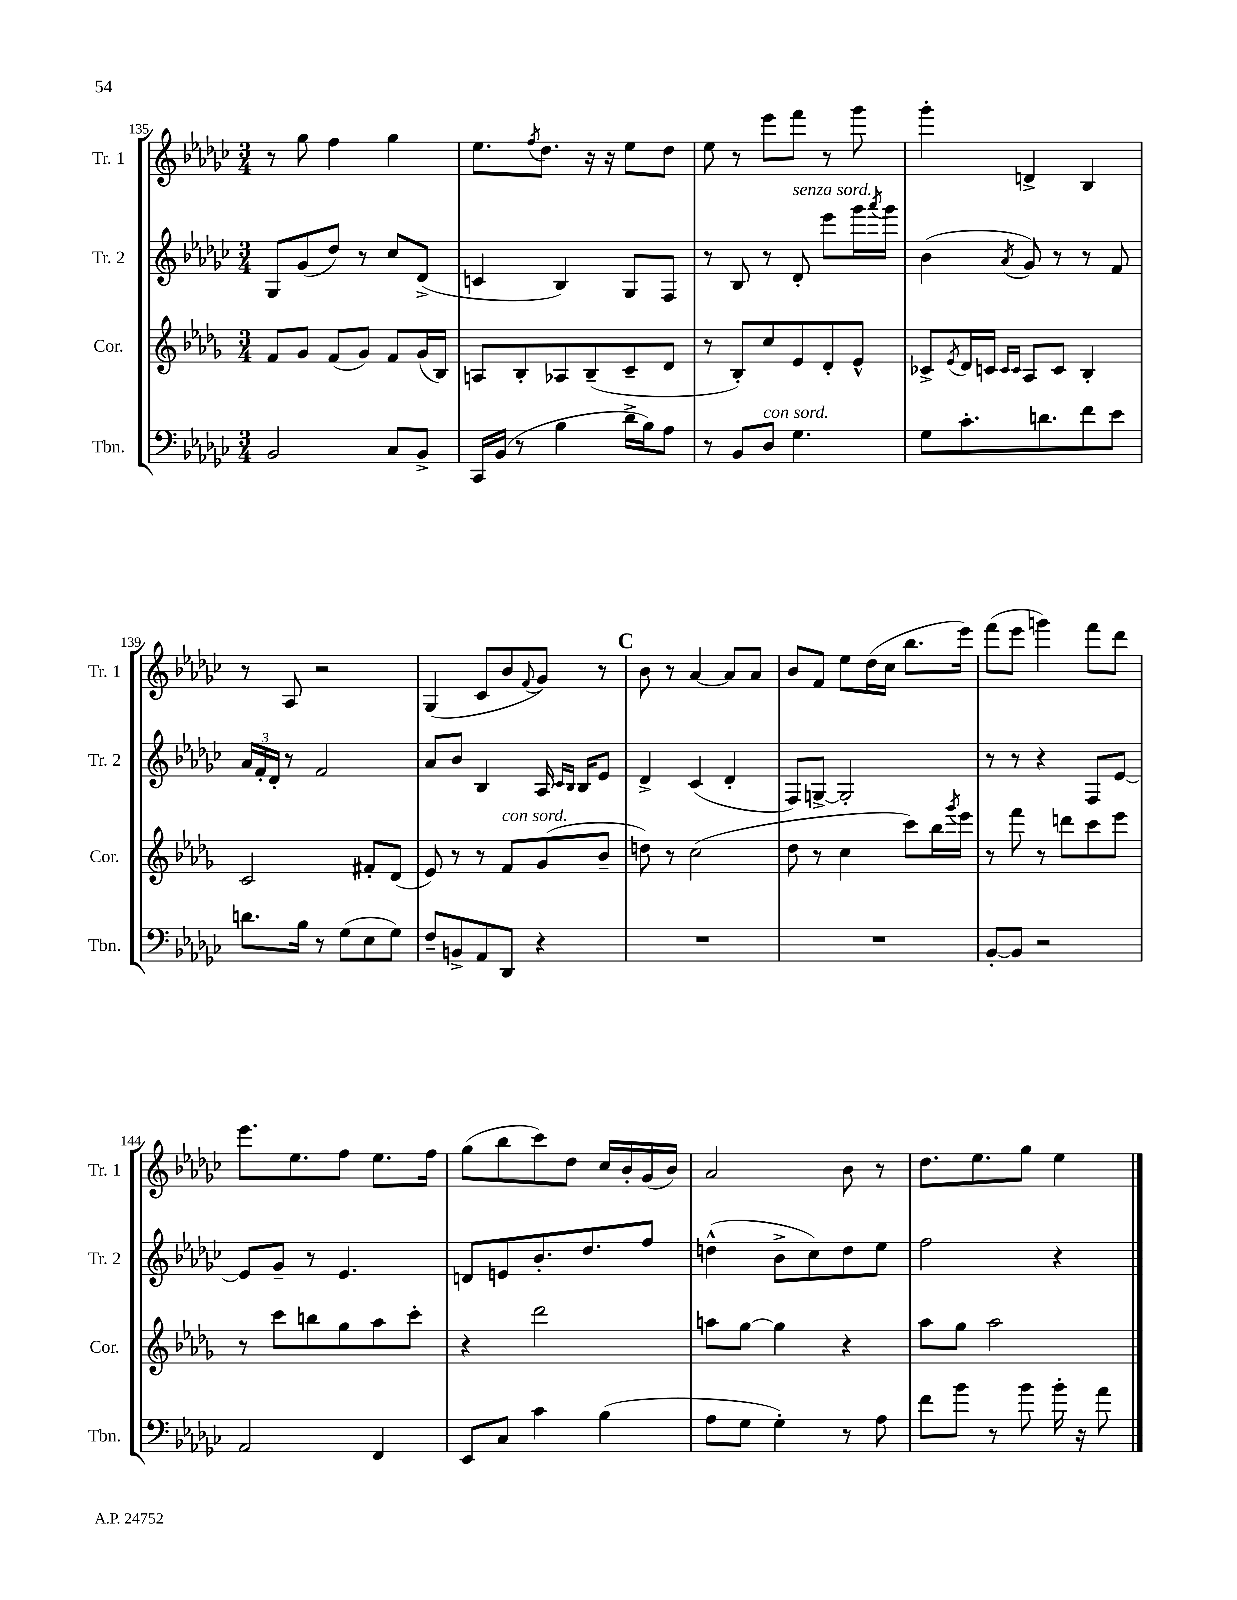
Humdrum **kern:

**kern	**kern	**kern	**kern
*part4	*part3	*part2	*part1
*staff4	*staff3	*staff2	*staff1
*I"Tbn.	*I"Cor.	*I"Tr. 2	*I"Tr. 1
*I'Tbn.	*I'Cor.	*I'Tr. 2	*I'Tr. 1
*clefF4	*clefG2	*clefG2	*clefG2
*k[b-e-a-d-g-c-]	*k[b-e-a-d-g-]	*k[b-e-a-d-g-c-]	*k[b-e-a-d-g-c-]
*M3/4	*M3/4	*M3/4	*M3/4
=135	=135	=135	=135
2BB-/	8f/L	8G-/L	8r
.	8g-/J	(8g-/	8gg-\
.	(8f/L	8dd-/J)	4ff\
.	8g-/J)	8r	.
8C-/L	8f/L	8cc-/L	4gg-\
8BB-^/J	(16g-/L	(8d-^/J	.
.	16B-/JJ)	.	.
=136	=136	=136	=136
16CC-/LL	8An/L	4cn/	8.ee-\L
(16BB-/JJ	.	.	.
8r	8B-'/	.	.
.	.	.	8qff/
.	.	.	8.dd-\J
4B-\	8A-X/	4B-/)	.
.	(8B-~/	.	16r
.	.	.	16r
16d-^\LL	8c~/	8G-/L	8ee-\L
16B-\J)	.	.	.
8A-\J	8d-/J	8F/J	8dd-\J
=137	=137	=137	=137
8r	8r	8r	8ee-\
8BB-/L	8B-'/L)	8B-/	8r
!LO:TX:a:i:t=con sord.	!	!	!
8D-/J	8cc/	8r	8eee-\L
!	!	!LO:TX:a:i:t=senza sord.	!
4.G-\	8e-/	8d-'/	8fff\J
.	8d-'/	8eee-\L	8r
.	8e-^^/J	16ggg-\L	8ggg-\
.	.	8qaaa-/	.
.	.	16ggg-\JJ	.
=138	=138	=138	=138
8G-\L	8c-X^/L	(4b-\	4ggg-'\
.	8qe-/	.	.
8.c-'\	16d-/L	.	.
.	16cn/JJ	.	.
.	16qqc/LL	.	.
.	16qqc/JJ	8qa-/	.
.	8A-/L	8g-/)	4dn^/
8.dn\	.	.	.
.	8c/J	8r	.
8f\	4B-'/	8r	4B-/
8e-\J	.	8f/	.
!!LO:LB:g=z
=139	=139	=139	=139
8.dn\L	2c/	24a-/LL	8r
.	.	24f'/	.
.	.	24d-'/JJ	.
.	.	8r	8A-/
16B-\Jk	.	.	.
8r	.	2f/	2r
(8G-\L	.	.	.
8E-\	8f#X'/L	.	.
8G-\J)	(8d-/J	.	.
=140	=140	=140	=140
8F~/L	8e-/)	8a-/L	(4G-/
8BBn^/	8r	8b-/J	.
8AA-/	8r	4B-/	8c-/L
!	!LO:TX:a:i:t=con sord.	!	!
8DD-/J	8f/L	.	8b-/
.	.	.	8qqf/
4r	(8g-/	16A-/	8g-/J)
.	.	16qqc-/LL	.
.	.	16qqB-/JJ	.
.	.	16B-/KL	.
.	8b-~/J	8e-/J	8r
!!LO:REH:place=s1:t=C
=141	=141	=141	=141
2.r	8ddn\)	4d-^/	8b-\
.	8r	.	8r
.	(2cc\	(4c-/	[4a-/
.	.	4d-'/	8a-/L]
.	.	.	8a-/J
=142	=142	=142	=142
2.r	8dd-\	8F/L)	8b-/L
.	8r	[8Gn^/J	8f/J
.	4cc\	2G'/]	8ee-\L
.	.	.	(16dd-\L
.	.	.	16cc-\JJ
.	8ccc\L)	.	8.bb-\L
.	16bb-\L	.	.
.	8qggg-/	.	.
.	16eee-\JJ	.	16eee-\Jk)
=143	=143	=143	=143
[8BB-'/L	8r	8r	(8fff\L
8BB-/J]	8fff\	8r	8eee-\J
2r	8r	4r	4gggn\)
.	8dddn\L	.	.
.	8ccc\	8F/L	8fff\L
.	8eee-\J	[8e-/J	8ddd-\J
!!LO:LB:g=z
=144	=144	=144	=144
2AA-/	8r	8e-/L]	8.eee-\L
.	8ccc\L	8g-~/J	.
.	.	.	8.ee-\
.	8bbn\	8r	.
.	8gg-\	4.e-/	8ff\J
4FF/	8aa-\	.	8.ee-\L
.	8ccc'\J	.	.
.	.	.	16ff\Jk
=145	=145	=145	=145
8EE-/L	4r	8dn/L	(8gg-\L
8C-/J	.	8en/	8bb-\
4c-\	2ddd-\	8.b-'/	8ccc-\)
.	.	.	8dd-\J
.	.	8.dd-/	.
(4B-\	.	.	16cc-/LL
.	.	.	16b-'/
.	.	8ff/J	(16g-/
.	.	.	16b-/JJ)
=146	=146	=146	=146
8A-\L	8aan\L	(4ddn^^\	2a-/
8G-\J	[8gg-\J	.	.
4G-'\)	4gg-\]	8b-^\L	.
.	.	8cc-\)	.
8r	4r	8dd\	8b-\
8A-\	.	8ee-\J	8r
=147	=147	=147	=147
8f\L	8aa-\L	2ff\	8.dd-\L
8b-\J	8gg-\J	.	.
.	.	.	8.ee-\
8r	2aa-\	.	.
8b-\	.	.	8gg-\J
16b-'\	.	4r	4ee-\
16r	.	.	.
8a-\	.	.	.
==	==	==	==
*-	*-	*-	*-
